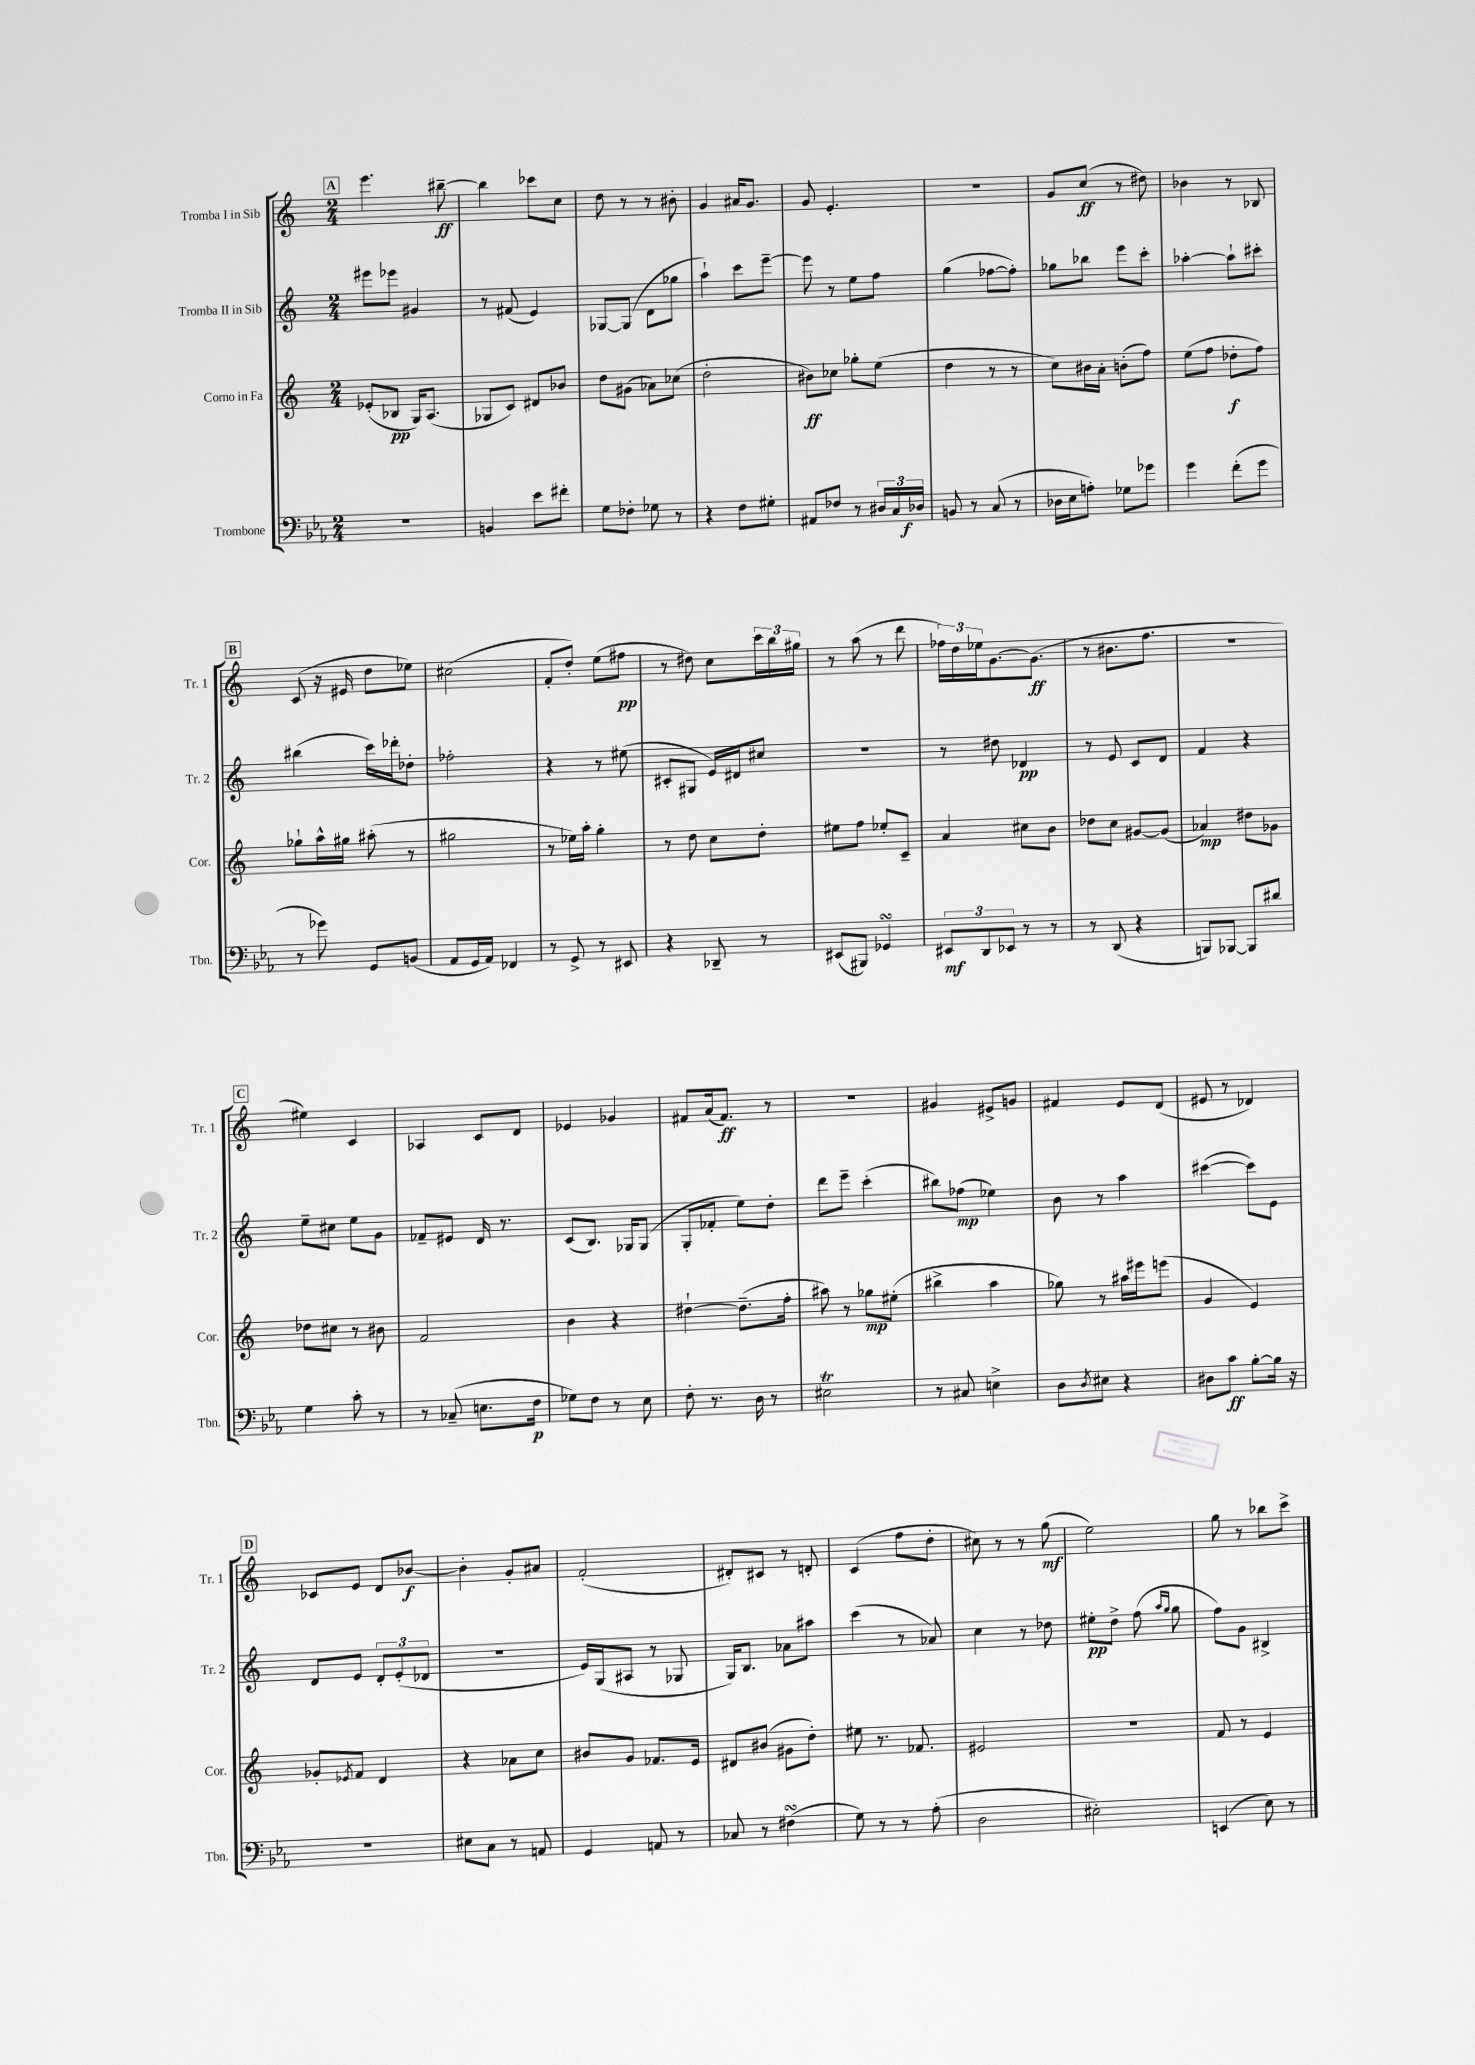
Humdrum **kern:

**kern	**dynam	**kern	**dynam	**kern	**dynam	**kern	**dynam
*part4	*part4	*part3	*part3	*part2	*part2	*part1	*part1
*staff4	*staff4	*staff3	*staff3	*staff2	*staff2	*staff1	*staff1
*I"Trombone	*	*I"Corno in Fa	*	*I"Tromba II in Sib	*	*I"Tromba I in Sib	*
*I'Tbn.	*	*I'Cor.	*	*I'Tr. 2	*	*I'Tr. 1	*
*clefF4	*	*clefG2	*	*clefG2	*	*clefG2	*
*k[b-e-a-]	*	*k[]	*	*k[]	*	*k[]	*
*M2/4	*	*M2/4	*	*M2/4	*	*M2/4	*
!!LO:REH:place=s1:t=A
=30	=30	=30	=30	=30	=30	=30	=30
2r	.	(8e-X'/L	.	8eee#X\L	.	4.eee\	.
.	.	8B-X/J	pp	8eee-X\J	.	.	.
.	.	16G/KL)	.	4g#X/	.	.	.
.	.	(8.A/J	.	.	.	.	.
.	.	.	.	.	.	[8bb#X~\	ff
=31	=31	=31	=31	=31	=31	=31	=31
4BBn/	.	8G-X/L	.	8r	.	4bb#\]	.
.	.	8c/J)	.	(8f#X/	.	.	.
8e-\L	.	8d#X/L	.	4e/)	.	8ccc-X\L	.
8f#X'\J	.	8b-X/J	.	.	.	8cc\J	.
=32	=32	=32	=32	=32	=32	=32	=32
8G\L	.	8dd\L	.	[8G-X/L	.	8dd\	.
8F-X'\J	.	(8g#X\J	.	(8G-/J]	.	8r	.
8G-X\	.	8a-X\L)	.	8d\L	.	8r	.
8r	.	(8cc-X\J	.	8gg-X\J	.	8b#X'\	.
=33	=33	=33	=33	=33	=33	=33	=33
4r	.	2dd'\	.	4aa`\)	.	4g/	.
8F\L	.	.	.	8ccc\L	.	16a#X/KL	.
.	.	.	.	.	.	8.g/J	.
8G#X'\J	.	.	.	[8eee~\J	.	.	.
=34	=34	=34	=34	=34	=34	=34	=34
8AA#X/L	.	8b#X\L)	ff	8eee\]	.	8g/	.
8F-X/J	.	8cc-X\J	.	8r	.	4.e'/	.
8r	.	8gg-X'\L	.	8ee\L	.	.	.
24D#X/LL	.	(8ee\J	.	8ff\J	.	.	.
24C/	.	.	.	.	.	.	.
24D-X/JJ	f	.	.	.	.	.	.
=35	=35	=35	=35	=35	=35	=35	=35
8BBn/	.	4dd\	.	(4gg\	.	2r	.
8r	.	.	.	.	.	.	.
(8C/	.	8r	.	[8ff-X\L	.	.	.
8r	.	8r	.	8ff-'\J])	.	.	.
=36	=36	=36	=36	=36	=36	=36	=36
16D-X\LL	.	8cc\L)	.	8gg-X\L	.	8g/L	.
16E-\J	.	.	.	.	.	.	.
8An'\J)	.	16b#X\L	.	8bb-X\J	.	(8cc/J	ff
.	.	16a'\JJ	.	.	.	.	.
8G-X\L	.	(8bn'\L	.	8eee\L	.	8r	.
8g-X\J	.	8ff\J)	.	8ccc'\J	.	8dd#X\)	.
=37	=37	=37	=37	=37	=37	=37	=37
4g\	.	(8ee\L	.	[4aa-X'\	.	4b-X\	.
.	.	8ff\J	.	.	.	.	.
(8f'\L	.	8dd-X'\L	f	8aa-`\L]	.	8r	.
8g\J	.	8ff\J)	.	8ccc#X'\J	.	8B-X/	.
!!LO:LB:g=z
!!LO:REH:place=s1:t=B
=38	=38	=38	=38	=38	=38	=38	=38
8r	.	8gg-X`\L	.	(4bb#X\	.	(8c/	.
8g-X\)	.	16aa^^\L	.	.	.	16r	.
.	.	16gg#X\JJ	.	.	.	16e#X/	.
8GG/L	.	(8aa#X'\	.	16ccc\LL)	.	8dd\L	.
.	.	.	.	16ddd-X'\J	.	.	.
(8BBn/J	.	8r	.	8dd-X'\J	.	8ee-X\J)	.
=39	=39	=39	=39	=39	=39	=39	=39
8AA-/L	.	2gg#X\	.	2ff-X'\	.	(2cc#X\	.
16GG/L	.	.	.	.	.	.	.
16AA-/JJ)	.	.	.	.	.	.	.
4FF-X/	.	.	.	.	.	.	.
=40	=40	=40	=40	=40	=40	=40	=40
8r	.	8r	.	4r	.	8f'/L	.
8GG^/	.	16ee-X\LL)	.	.	.	8dd'/J)	.
.	.	16aa'\JJ	.	.	.	.	.
8r	.	4gg'\	.	8r	.	(8ee\L	.
8EE#X/	.	.	.	(8ee#X\	.	8ff#X\J	pp
=41	=41	=41	=41	=41	=41	=41	=41
4r	.	8r	.	8c#X'/L	.	8r	.
.	.	8dd\	.	8G#X/J	.	8dd#X\)	.
8DD-X~/	.	8cc\L	.	16e/LL)	.	8cc\L	.
.	.	.	.	16d#X/J	.	.	.
8r	.	8dd'\J	.	8cc#X/J	.	24ccc\L	.
.	.	.	.	.	.	24bb\	.
.	.	.	.	.	.	24gg#X\JJ	.
=42	=42	=42	=42	=42	=42	=42	=42
(8EE#X/L	.	8ee#X\L	.	2r	.	8r	.
8BBB#X/J)	.	8ff\J	.	.	.	(8aa\	.
4GG-XsSSs/	.	8ee-X'/L	.	.	.	8r	.
.	.	8c~/J	.	.	.	8ddd\	.
=43	=43	=43	=43	=43	=43	=43	=43
12EE#X/L	mf	4a/	.	8r	.	24ff-X\LL)	.
.	.	.	.	.	.	24dd\	.
12DD/	.	.	.	.	.	24ee-X\J	.
.	.	.	.	8dd#X\	.	[8.g\	.
12EE-X/J	.	.	.	.	.	.	.
8r	.	8cc#X\L	.	4d-X/	pp	.	.
.	.	.	.	.	.	(8.g\J]	ff
8r	.	8b\J	.	.	.	.	.
=44	=44	=44	=44	=44	=44	=44	=44
8r	.	8dd-X\L	.	8r	.	8r	.
(8DD/	.	8cc\J	.	8e/	.	8.b#X\L	.
4r	.	[8g#X/L	.	8c/L	.	.	.
.	.	.	.	.	.	8.ff\J	.
.	.	(8g#/J]	.	8d/J	.	.	.
=45	=45	=45	=45	=45	=45	=45	=45
8BBBn/L)	.	4a-X/)	mp	4f/	.	2r	.
[8BBB-X/J	.	.	.	.	.	.	.
8BBB-/L]	.	8dd#X\L	.	4r	.	.	.
8d#X/J	.	8g-X\J	.	.	.	.	.
!!LO:LB:g=z
!!LO:REH:place=s1:t=C
=46	=46	=46	=46	=46	=46	=46	=46
4G\	.	8dd-X\L	.	8ee~\L	.	4ee#X\)	.
.	.	8cc#X\J	.	8cc#X\J	.	.	.
8c'\	.	8r	.	8ee\L	.	4c/	.
8r	.	8b#X\	.	8g\J	.	.	.
=47	=47	=47	=47	=47	=47	=47	=47
8r	.	2f/	.	8f-X~/L	.	4A-X/	.
(8C-X~/	.	.	.	8e#X/J	.	.	.
8.En\L	.	.	.	16d/	.	8c/L	.
.	.	.	.	8.r	.	.	.
.	.	.	.	.	.	8d/J	.
16F\Jk	p	.	.	.	.	.	.
=48	=48	=48	=48	=48	=48	=48	=48
8G-X\L)	.	4b\	.	(8c/L	.	4e-X/	.
8F\J	.	.	.	8.B/J)	.	.	.
8r	.	4r	.	.	.	4g-X/	.
.	.	.	.	16G-X/KL	.	.	.
8E-\	.	.	.	(8G-/J	.	.	.
=49	=49	=49	=49	=49	=49	=49	=49
8F'\	.	[4dd#X`\	.	8G'/L	.	8f#X/L	.
8.r	.	.	.	8f-X'/J	.	(16a/k	.
.	.	.	.	.	.	8.f#/J)	ff
.	.	(8.dd#~\L]	.	8ee\L)	.	.	.
16D\	.	.	.	.	.	.	.
8r	.	.	.	8dd'\J	.	8r	.
.	.	16ff'\Jk	.	.	.	.	.
=50	=50	=50	=50	=50	=50	=50	=50
2E#Xt\	.	8aa#X\)	.	8ddd\L	.	2r	.
.	.	8r	.	8eee~\J	.	.	.
.	.	8gg-X\L	mp	(4ccc'\	.	.	.
.	.	(8ee#X'\J	.	.	.	.	.
=51	=51	=51	=51	=51	=51	=51	=51
8r	.	4bb#X^\	.	8bb#X\L)	.	4g#X/	.
8C#X/	.	.	.	(8ff-X\J	mp	.	.
4En^\	.	4aa\	.	4ee-X\)	.	8e#X^/L	.
.	.	.	.	.	.	8gn/J	.
=52	=52	=52	=52	=52	=52	=52	=52
8D\L	.	8gg-X\)	.	8b\	.	4f#X/	.
8qD/	.	.	.	.	.	.	.
8E#X\J	.	8r	.	8r	.	.	.
4r	.	16aa#X\LL	.	4aa\	.	8e/L	.
.	.	16eee#X\J	.	.	.	.	.
.	.	(8eeen\J	.	.	.	(8d/J	.
=53	=53	=53	=53	=53	=53	=53	=53
8D#X\L	.	4g/	.	([4ccc#X\	.	8e#X/	.
8c\J	ff	.	.	.	.	8r	.
[8B-'\L	.	4e/)	.	8ccc#\L])	.	4d-X/)	.
16B-\Jk]	.	.	.	8e\J	.	.	.
16r	.	.	.	.	.	.	.
!!LO:LB:g=z
!!LO:REH:place=s1:t=D
=54	=54	=54	=54	=54	=54	=54	=54
2r	.	8g-X'/L	.	8d/L	.	8c-X/L	.
.	.	8qe-X/	.	.	.	.	.
.	.	8f/J	.	8e/J	.	8e/J	.
.	.	4d/	.	12d'/L	.	8d/L	.
.	.	.	.	(12e'/	.	.	.
.	.	.	.	.	.	[8b-X/J	f
.	.	.	.	12d-X/J	.	.	.
=55	=55	=55	=55	=55	=55	=55	=55
8E#X\L	.	4r	.	2r	.	4b-'\]	.
8C\J	.	.	.	.	.	.	.
8r	.	8a-X\L	.	.	.	8g'/L	.
8AAn/	.	8cc\J	.	.	.	8a#X/J	.
=56	=56	=56	=56	=56	=56	=56	=56
4GG/	.	8b#X/L	.	16e/LL)	.	(2f'/	.
.	.	.	.	(16G/J	.	.	.
.	.	8g/J	.	8A#X/J	.	.	.
8AAn/	.	8.f-X/L	.	8r	.	.	.
8r	.	.	.	8G-X/	.	.	.
.	.	16e/Jk	.	.	.	.	.
=57	=57	=57	=57	=57	=57	=57	=57
8C-X/	.	8d#X/L	.	16G/KL)	.	8d#X'/L)	.
.	.	.	.	8.B/J	.	.	.
8r	.	(8b#X/J	.	.	.	8c#X/J	.
(4F#XsSsS\	.	8g#X\L	.	8a-X\L	.	8r	.
.	.	8dd'\J)	.	8aa#X\J	.	8dn'/	.
=58	=58	=58	=58	=58	=58	=58	=58
8G\)	.	8ee#X\	.	(4ccc\	.	(4c/	.
8r	.	8.r	.	.	.	.	.
8r	.	.	.	8r	.	8ff\L	.
.	.	8.f-X/	.	.	.	.	.
(8A-'\	.	.	.	8a-X/)	.	8dd'\J	.
=59	=59	=59	=59	=59	=59	=59	=59
2D\	.	2e#X/	.	4cc\	.	8cc#X\)	.
.	.	.	.	.	.	8r	.
.	.	.	.	8r	.	8r	.
.	.	.	.	8dd-X\	.	(8gg\	mf
=60	=60	=60	=60	=60	=60	=60	=60
2E#X'\)	.	2r	.	8ee#X'\L	pp	2ee\)	.
.	.	.	.	8dd^\J	.	.	.
.	.	.	.	(8ff\	.	.	.
.	.	.	.	16qqaa/LL	.	.	.
.	.	.	.	16qqgg/JJ	.	.	.
.	.	.	.	8gg\	.	.	.
=61	=61	=61	=61	=61	=61	=61	=61
(4EEn/	.	8f/	.	8ff\L)	.	8gg\	.
.	.	8r	.	8g\J	.	8r	.
8E-\)	.	4e/	.	4B#X^/	.	8bb-X\L	.
8r	.	.	.	.	.	8ccc^\J	.
==	==	==	==	==	==	==	==
*-	*-	*-	*-	*-	*-	*-	*-
